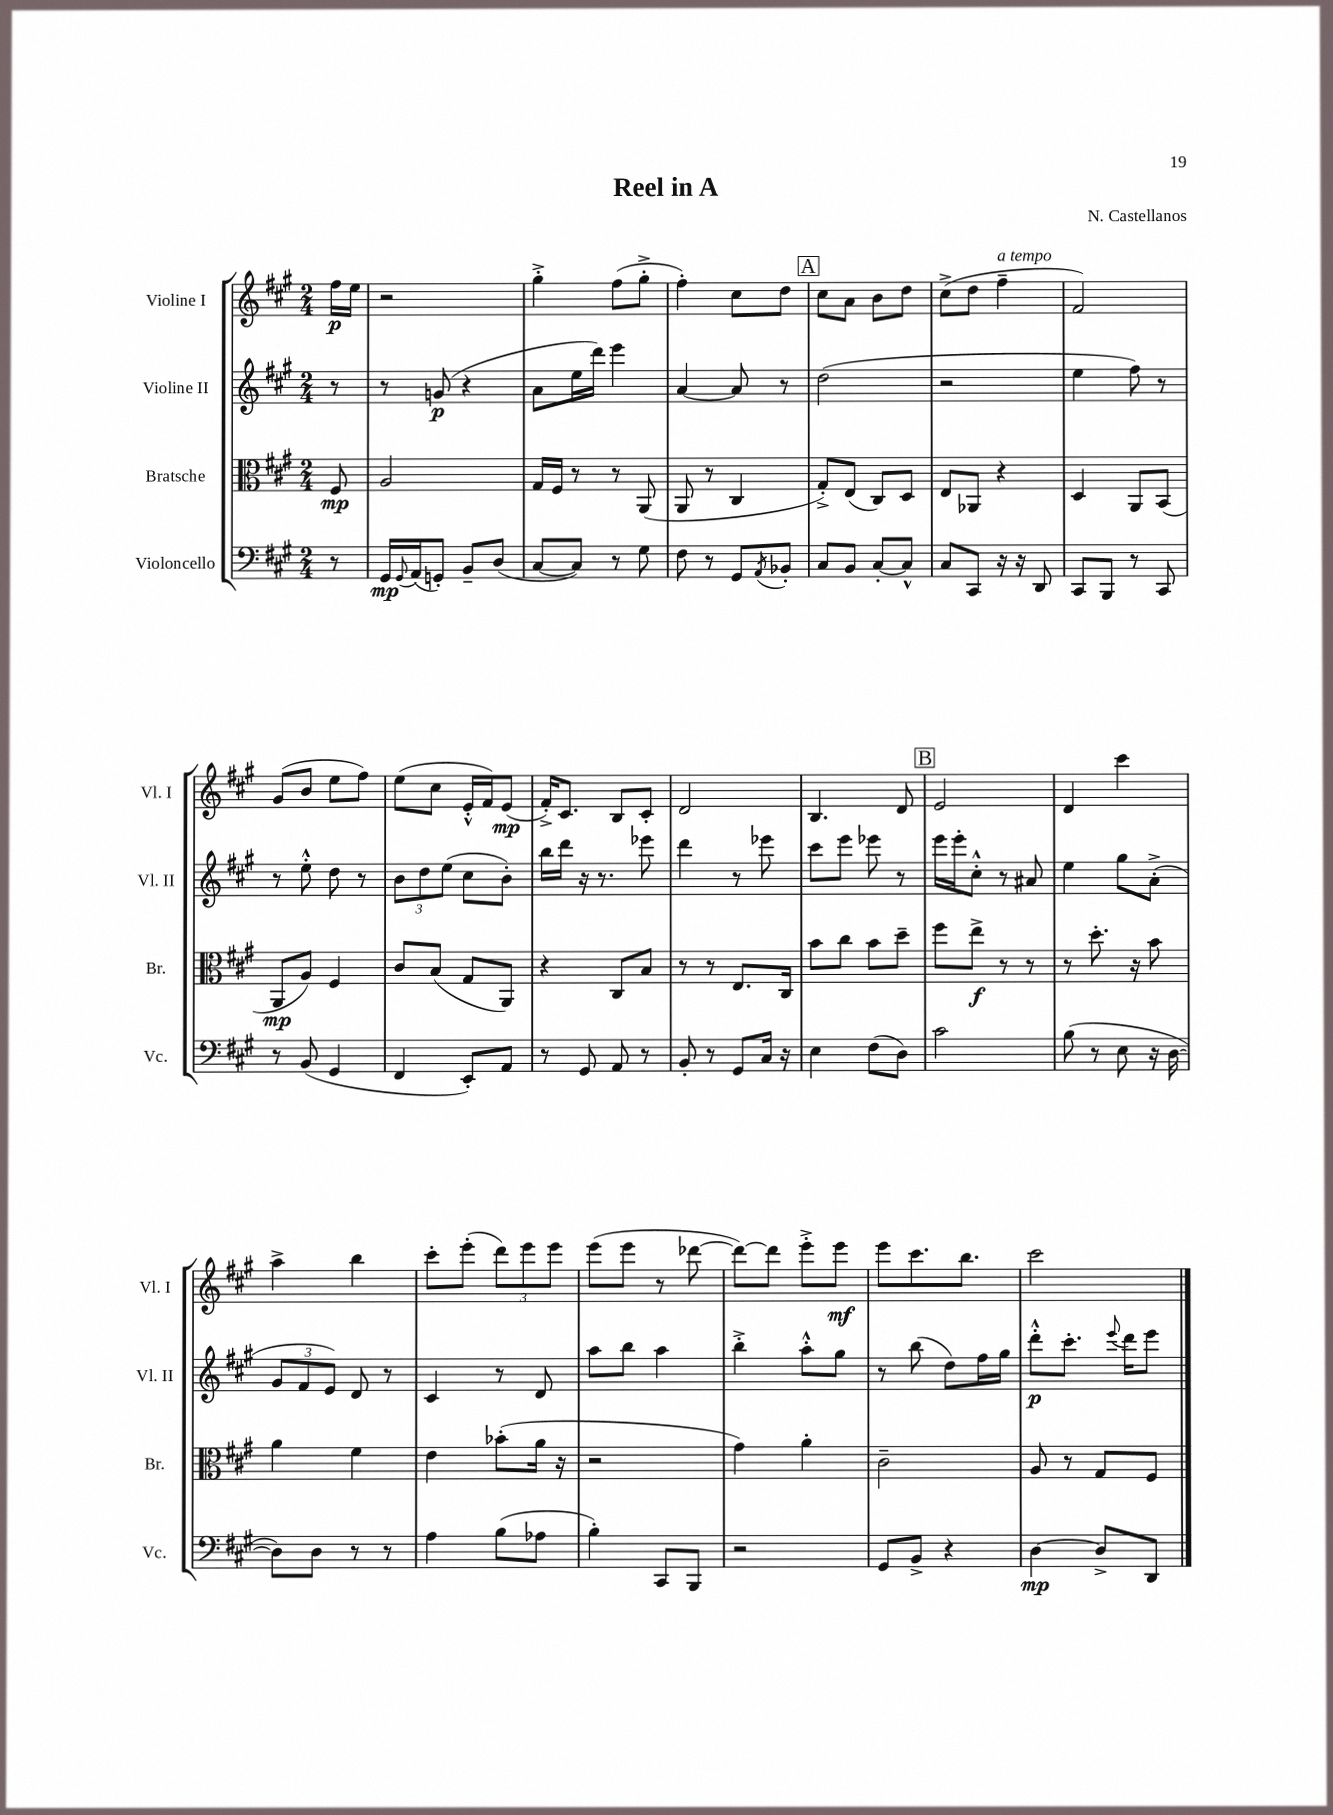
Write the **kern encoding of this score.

**kern	**dynam	**kern	**dynam	**kern	**dynam	**kern	**dynam
*part4	*part4	*part3	*part3	*part2	*part2	*part1	*part1
*staff4	*staff4	*staff3	*staff3	*staff2	*staff2	*staff1	*staff1
*I"Violoncello	*	*I"Bratsche	*	*I"Violine II	*	*I"Violine I	*
*I'Vc.	*	*I'Br.	*	*I'Vl. II	*	*I'Vl. I	*
*clefF4	*	*clefC3	*	*clefG2	*	*clefG2	*
*k[f#c#g#]	*	*k[f#c#g#]	*	*k[f#c#g#]	*	*k[f#c#g#]	*
*M2/4	*	*M2/4	*	*M2/4	*	*M2/4	*
=	=	=	=	=	=	=	=
8r	.	8F#/	mp	8r	.	16ff#\LL	p
.	.	.	.	.	.	16ee\JJ	.
=1	=1	=1	=1	=1	=1	=1	=1
16GG#/LL	mp	2A/	.	8r	.	2r	.
8qqGG#/	.	.	.	.	.	.	.
(16AA/J	.	.	.	.	.	.	.
8GGn'/J)	.	.	.	(8gn/	p	.	.
8BB~/L	.	.	.	4r	.	.	.
(8D/J	.	.	.	.	.	.	.
=2	=2	=2	=2	=2	=2	=2	=2
[8C#/L	.	16G#/LL	.	8a\L	.	4gg#'^\	.
.	.	16F#/JJ	.	.	.	.	.
8C#/J])	.	8r	.	16ee\L	.	.	.
.	.	.	.	16ddd\JJ)	.	.	.
8r	.	8r	.	4eee\	.	(8ff#\L	.
8G#\	.	(8AA/	.	.	.	8gg#'^\J	.
=3	=3	=3	=3	=3	=3	=3	=3
8F#\	.	8AA/	.	[4a/	.	4ff#'\)	.
8r	.	8r	.	.	.	.	.
8GG#/L	.	4C#/	.	8a/]	.	8cc#\L	.
8qAA/	.	.	.	.	.	.	.
8BB-X'/J	.	.	.	8r	.	8dd\J	.
!!LO:REH:place=s1:t=A
=4	=4	=4	=4	=4	=4	=4	=4
8C#/L	.	8G#'^/L)	.	(2dd\	.	8cc#\L	.
8BB/J	.	(8E/J	.	.	.	8a\J	.
[8C#'/L	.	8C#/L)	.	.	.	8b\L	.
8C#^^/J]	.	8D/J	.	.	.	8dd\J	.
=5	=5	=5	=5	=5	=5	=5	=5
8C#/L	.	8E/L	.	2r	.	(8cc#^\L	.
8CC#/J	.	8AA-X/J	.	.	.	8dd\J	.
!	!	!	!	!	!	!LO:TX:a:i:t=a tempo	!
16r	.	4r	.	.	.	4ff#~\	.
16r	.	.	.	.	.	.	.
8DD/	.	.	.	.	.	.	.
=6	=6	=6	=6	=6	=6	=6	=6
8CC#/L	.	4D/	.	4ee\	.	2f#/)	.
8BBB/J	.	.	.	.	.	.	.
8r	.	8AA/L	.	8ff#\)	.	.	.
8CC#/	.	(8BB/J	.	8r	.	.	.
!!LO:LB:g=z
=7	=7	=7	=7	=7	=7	=7	=7
8r	.	8AA/L	mp	8r	.	(8g#/L	.
(8BB/	.	8A/J)	.	8ee'^^\	.	8b/J	.
4GG#/	.	4F#/	.	8dd\	.	8ee\L	.
.	.	.	.	8r	.	8ff#\J)	.
=8	=8	=8	=8	=8	=8	=8	=8
4FF#/	.	8c#/L	.	12b\L	.	(8ee\L	.
.	.	.	.	12dd\	.	.	.
.	.	(8B/J	.	.	.	8cc#\J	.
.	.	.	.	(12ee\J	.	.	.
8EE'/L)	.	8G#/L	.	8cc#\L	.	16e'^^/LL	.
.	.	.	.	.	.	16f#/J)	.
8AA/J	.	8AA/J)	.	8b'\J)	.	(8e/J	mp
=9	=9	=9	=9	=9	=9	=9	=9
8r	.	4r	.	16bb\LL	.	16f#'^/KL)	.
.	.	.	.	16ddd\JJ	.	8.c#/J	.
8GG#/	.	.	.	16r	.	.	.
.	.	.	.	8.r	.	.	.
8AA/	.	8C#/L	.	.	.	8B/L	.
8r	.	8B/J	.	8eee-X\	.	8c#'/J	.
=10	=10	=10	=10	=10	=10	=10	=10
8BB'/	.	8r	.	4ddd\	.	2d/	.
8r	.	8r	.	.	.	.	.
8GG#/L	.	8.E/L	.	8r	.	.	.
16C#/Jk	.	.	.	8eee-X\	.	.	.
16r	.	16C#/Jk	.	.	.	.	.
=11	=11	=11	=11	=11	=11	=11	=11
4E\	.	8b\L	.	8ccc#\L	.	4.B/	.
.	.	8cc#\J	.	8eee\J	.	.	.
(8F#\L	.	8b\L	.	8eee-X\	.	.	.
8D\J)	.	8dd~\J	.	8r	.	8d/	.
!!LO:REH:place=s1:t=B
=12	=12	=12	=12	=12	=12	=12	=12
2c#\	.	8ff#\L	.	16eee\LL	.	2e/	.
.	.	.	.	16eee'\J	.	.	.
.	.	8ee^\J	f	8cc#'^^\J	.	.	.
.	.	8r	.	8r	.	.	.
.	.	8r	.	8a#X/	.	.	.
=13	=13	=13	=13	=13	=13	=13	=13
(8B\	.	8r	.	4ee\	.	4d/	.
8r	.	8.dd'\	.	.	.	.	.
8E\	.	.	.	8gg#\L	.	4ccc#\	.
.	.	16r	.	.	.	.	.
16r	.	8b\	.	(8a'^\J	.	.	.
[16D\	.	.	.	.	.	.	.
!!LO:LB:g=z
=14	=14	=14	=14	=14	=14	=14	=14
8D\L])	.	4a\	.	12g#/L	.	4aa^\	.
.	.	.	.	12f#/	.	.	.
8D\J	.	.	.	.	.	.	.
.	.	.	.	12e/J)	.	.	.
8r	.	4f#\	.	8d/	.	4bb\	.
8r	.	.	.	8r	.	.	.
=15	=15	=15	=15	=15	=15	=15	=15
4A\	.	4e\	.	4c#/	.	8ccc#'\L	.
.	.	.	.	.	.	(8eee'\J	.
(8B\L	.	(8b-X'\L	.	8r	.	12ddd\L)	.
.	.	.	.	.	.	12eee\	.
8A-X\J	.	16a\Jk	.	8d/	.	.	.
.	.	.	.	.	.	12eee\J	.
.	.	16r	.	.	.	.	.
=16	=16	=16	=16	=16	=16	=16	=16
4B'\)	.	2r	.	8aa\L	.	(8eee\L	.
.	.	.	.	8bb\J	.	8eee\J	.
8CC#/L	.	.	.	4aa\	.	8r	.
8BBB/J	.	.	.	.	.	[8ddd-X\	.
=17	=17	=17	=17	=17	=17	=17	=17
2r	.	4g#\)	.	4bb'^\	.	8ddd-\L_)	.
.	.	.	.	.	.	8ddd-\J]	.
.	.	4a'\	.	8aa'^^\L	.	8eee'^\L	.
.	.	.	.	8gg#\J	.	8eee\J	mf
=18	=18	=18	=18	=18	=18	=18	=18
8GG#/L	.	2c#~\	.	8r	.	8eee\L	.
8BB^/J	.	.	.	(8bb\	.	8.ccc#\	.
4r	.	.	.	8dd\L)	.	.	.
.	.	.	.	.	.	8.bb\J	.
.	.	.	.	16ff#\L	.	.	.
.	.	.	.	16gg#\JJ	.	.	.
=19	=19	=19	=19	=19	=19	=19	=19
[4D\	mp	8A/	.	8ddd'^^\L	p	2ccc#\	.
.	.	8r	.	8.ccc#'\J	.	.	.
8D^/L]	.	8G#/L	.	.	.	.	.
.	.	.	.	8qqeee/	.	.	.
.	.	.	.	16ddd\KL	.	.	.
8DD/J	.	8F#/J	.	8eee\J	.	.	.
==	==	==	==	==	==	==	==
*-	*-	*-	*-	*-	*-	*-	*-
